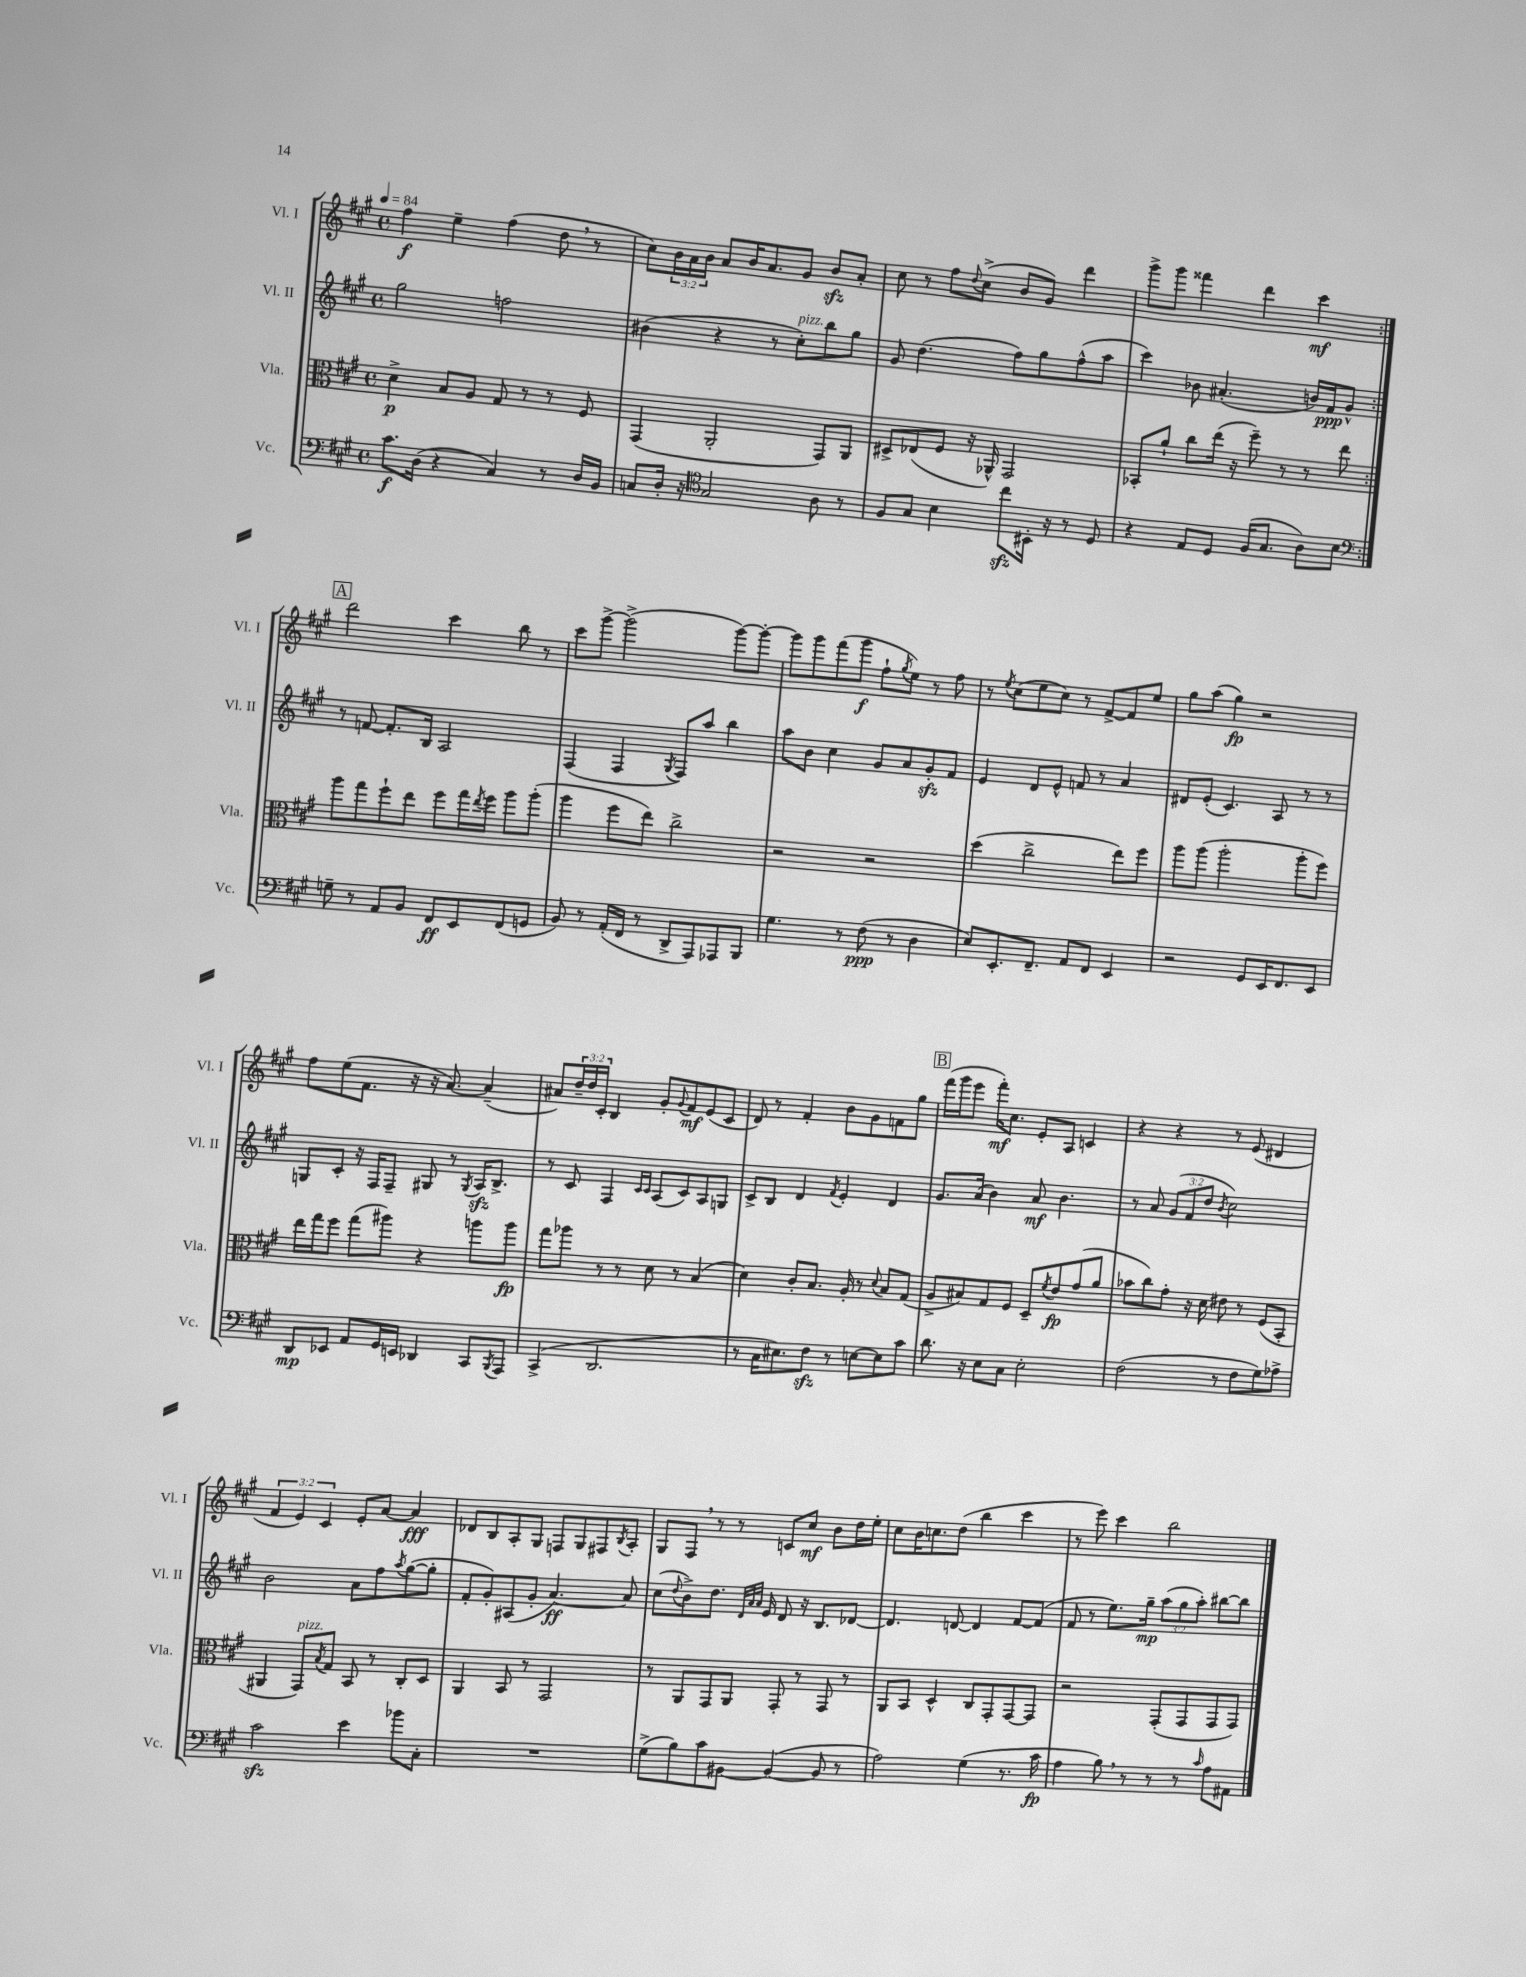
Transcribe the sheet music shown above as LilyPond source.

<<
\new StaffGroup <<
\new Staff = "s0" \with { instrumentName = "Vl. I" shortInstrumentName = "Vl. I" } {
    \clef treble \key a \major \defaultTimeSignature \time 4/4 \override Staff.TupletNumber.text = #tuplet-number::calc-fraction-text \tempo 4 = 84
    \repeat volta 2 { fis''4\f e''4-- fis''4( d''8 \breathe r8 |
    cis''8) \tuplet 3/2 { b'16 a'16 b'16 } a'8 b'16 a'8. gis'8 b'8\sfz a'8-. |
    cis''8 r8 fis''8 \appoggiatura { d''8 } cis''8->( b'8 gis'8) d'''4 |
    gis'''8-> gis'''8 fisis'''4 d'''4 cis'''4\mf | }
    \mark \markup { \box "A" } d'''2 cis'''4 b''8 r8 |
    cis'''8 gis'''8~-> gis'''2->( gis'''8~) gis'''8~-. |
    gis'''8 gis'''8 fis'''8( gis'''8\f fis''8-! \acciaccatura { gis''8 } e''8) r8 fis''8 |
    r8 \acciaccatura { e''8 } cis''8( e''8 cis''8) r8 fis'8~-> fis'8 e''8 |
    gis''8 a''8( gis''4\fp) r2 |
    fis''8 e''8( fis'8. r16 r16 a'8.~) a'4--( |
    ais'8) \tuplet 3/2 { d''16-- d''16 cis'16-. } b4 gis'8-. \appoggiatura { gis'8 } fis'8\mf e'8( cis'8 |
    d'8) r8 fis'4-. b'8 gis'8 f'8 gis''8 |
    \mark \markup { \box "B" } fis'''16( gis'''16 e'''8 fis'''16-.\mf) cis''8. e'8-. a8 c'4 |
    r4 r4 r8 e'8( dis'4 |
    \tuplet 3/2 { fis'4 e'4) cis'4 } e'8-. a'8~ a'4\fff |
    des'8 b8 a8-. gis8 f8 gis8 fis8 \acciaccatura { b8 } a8-. |
    gis8 fis8 \breathe r8 r8 c'8 cis''8\mf b'8 d''16 e''16-. |
    cis''8 b'16 c''8. d''8( b''4 cis'''4 |
    r8 e'''8) cis'''4 b''2 \bar "|." |
}
\new Staff = "s1" \with { instrumentName = "Vl. II" shortInstrumentName = "Vl. II" } {
    \clef treble \key a \major \defaultTimeSignature \time 4/4 \override Staff.TupletNumber.text = #tuplet-number::calc-fraction-text
    \repeat volta 2 { gis''2 f''2 |
    bis'4( r4 r8 cis''8-.^\markup { \italic "pizz." }) b''8 gis''8 |
    gis'8 d''4.( fis''8) gis''8 fis''8-^( a''8 |
    cis'''4) bes'8 ais'4.-.( b'16) fis'16\ppp gis'8-^ | }
    \mark \markup { \box "A" } r8 f'8~ f'8.-. b16 a2 |
    fis4( fis4 \acciaccatura { gis8 } fis8) a''8 b''4 |
    a''8 b'8 cis''4 gis'8 a'8 gis'8-.\sfz fis'8 |
    e'4 d'8 e'8-^ f'8 r8 a'4 |
    dis'8 e'8-.( cis'4.) a8 r8 r8 |
    g8 cis'8-. r16 fis16 fis8-- gis8 r8 \acciaccatura { gis8 } a16\sfz b8.-> |
    r8 cis'8 fis4 \grace { cis'16 cis'16 } a8( cis'8) a8 g8 |
    cis'8-> b8 d'4 \acciaccatura { fis'8 } e'4-. d'4 |
    \mark \markup { \box "B" } gis'8. a'16( b'4) a'8\mf b'4. |
    r8 a'8 \tuplet 3/2 { gis'8( fis'8 d''8 } \acciaccatura { b'8 } cis''2) |
    b'2 a'8 fis''8 \acciaccatura { a''8 } gis''8~( gis''8-. |
    fis'8-. gis'8-.) ais8( gis'8-. a'4.~\ff) a'8 |
    cis''8( \appoggiatura { d''8 } b'8->) d''8. \grace { d'32 a'32 a'32 } e'16 d'8 r16 b8. des'8~ |
    des'4. d'8~ d'4 fis'8~ fis'8( |
    fis'8 r8 e''8.) gis''16--\mp \tuplet 3/2 { a''8( gis''8 a''8-.) } bis''8~ bis''8 \bar "|." |
}
\new Staff = "s2" \with { instrumentName = "Vla." shortInstrumentName = "Vla." } {
    \clef alto \key a \major \defaultTimeSignature \time 4/4
    \repeat volta 2 { d'4->\p b8 a8 gis8 r8 r8 fis8 |
    gis,4( a,2-. gis,8) a,8 |
    dis8-> ees8( fis8 r16 aes,16-^) gis,2 |
    bes,8-. a'8-! cis''8 e''16( r16 fis''8--) r8 r8 e''8 | }
    \mark \markup { \box "A" } a''8 gis''8 fis''8-! e''8 fis''8 gis''16 \acciaccatura { e''8 } fis''16 a''8 a''8-.( |
    a''4 fis''8 e''8) cis''2-> |
    r2 r2 |
    d''4( cis''2-> e''8) fis''8 |
    a''8 a''8( a''2-. a''8-. fis''8) |
    e''16 gis''16 fis''8 gis''8( ais''8) r4 a''8 a''8\fp |
    gis''8 aes''8 r8 r8 d'8 r8 b4( |
    d'4) cis'8-. b8. a16-. r8 \appoggiatura { d'8 } b8 gis8( |
    \mark \markup { \box "B" } a8-> bis8) gis8 fis8 d8-- \acciaccatura { fis'8 } e'8\fp gis'8( a'8 |
    bes'8 cis''8) gis'8-. r16 d'16 eis'8 r8 fis8( b,8-. |
    ais,4 gis,8^\markup { \italic "pizz." }) \acciaccatura { b8 } gis8 b,8 r8 cis8-. d8 |
    a,4 b,8 r8 gis,2 |
    r8 a,8 gis,8 a,8 gis,8-. r8 gis,8 r8 |
    a,8 b,8 d4-^ cis8 gis,8-. gis,8~ gis,8 |
    r2 gis,8-.( gis,8 gis,8 gis,8) \bar "|." |
}
\new Staff = "s3" \with { instrumentName = "Vc." shortInstrumentName = "Vc." } {
    \clef bass \key a \major \defaultTimeSignature \time 4/4
    \repeat volta 2 { cis'8.\f d16( r4 cis4) r8 d16 b,16 |
    c8 d16-. r16 \clef tenor gis2 a8 r8 |
    fis8 gis8 b4 cis''8\sfz bis,16-. r16 r8 d8 |
    r4 e8 d8 fis16( gis8. a8) b8 | }
    \mark \markup { \box "A" } \clef bass g8-- r8 a,8 b,8 fis,8\ff e,8 fis,8( g,8 |
    b,8) r8 a,16-.( fis,16 r8 d,8-> a,,8) aes,,8 b,,8 |
    gis4. r8 fis8\ppp( r8 d4 |
    e8) e,8.-. fis,8.-- a,8 fis,8 e,4 |
    r2 gis,8 e,16 fis,8. e,8 |
    d,8\mp ees,8 a,8 gis,16 e,16 des,4 cis,8 \acciaccatura { b,,8 } a,,8 |
    cis,4->( d,2. |
    r8 cis16 eis8.) fis8\sfz r8 e8~ e8 cis'8 |
    \mark \markup { \box "B" } d'8. r16 e8 cis8 e2-. |
    fis2( r8 fis8 gis8) aes8-> |
    cis'2\sfz e'4 bes'8 cis8-. |
    R1 |
    gis8->( b8) cis'8 bis,8~ bis,4~( bis,8 r8 |
    a2) gis4( r8. cis'16\fp |
    a4 b8) \breathe r8 r8 r8 \grace { cis'16 } a8 ais,8 \bar "|." |
}
>>
>>
\layout { \context { \Score \remove "Bar_number_engraver" } }
